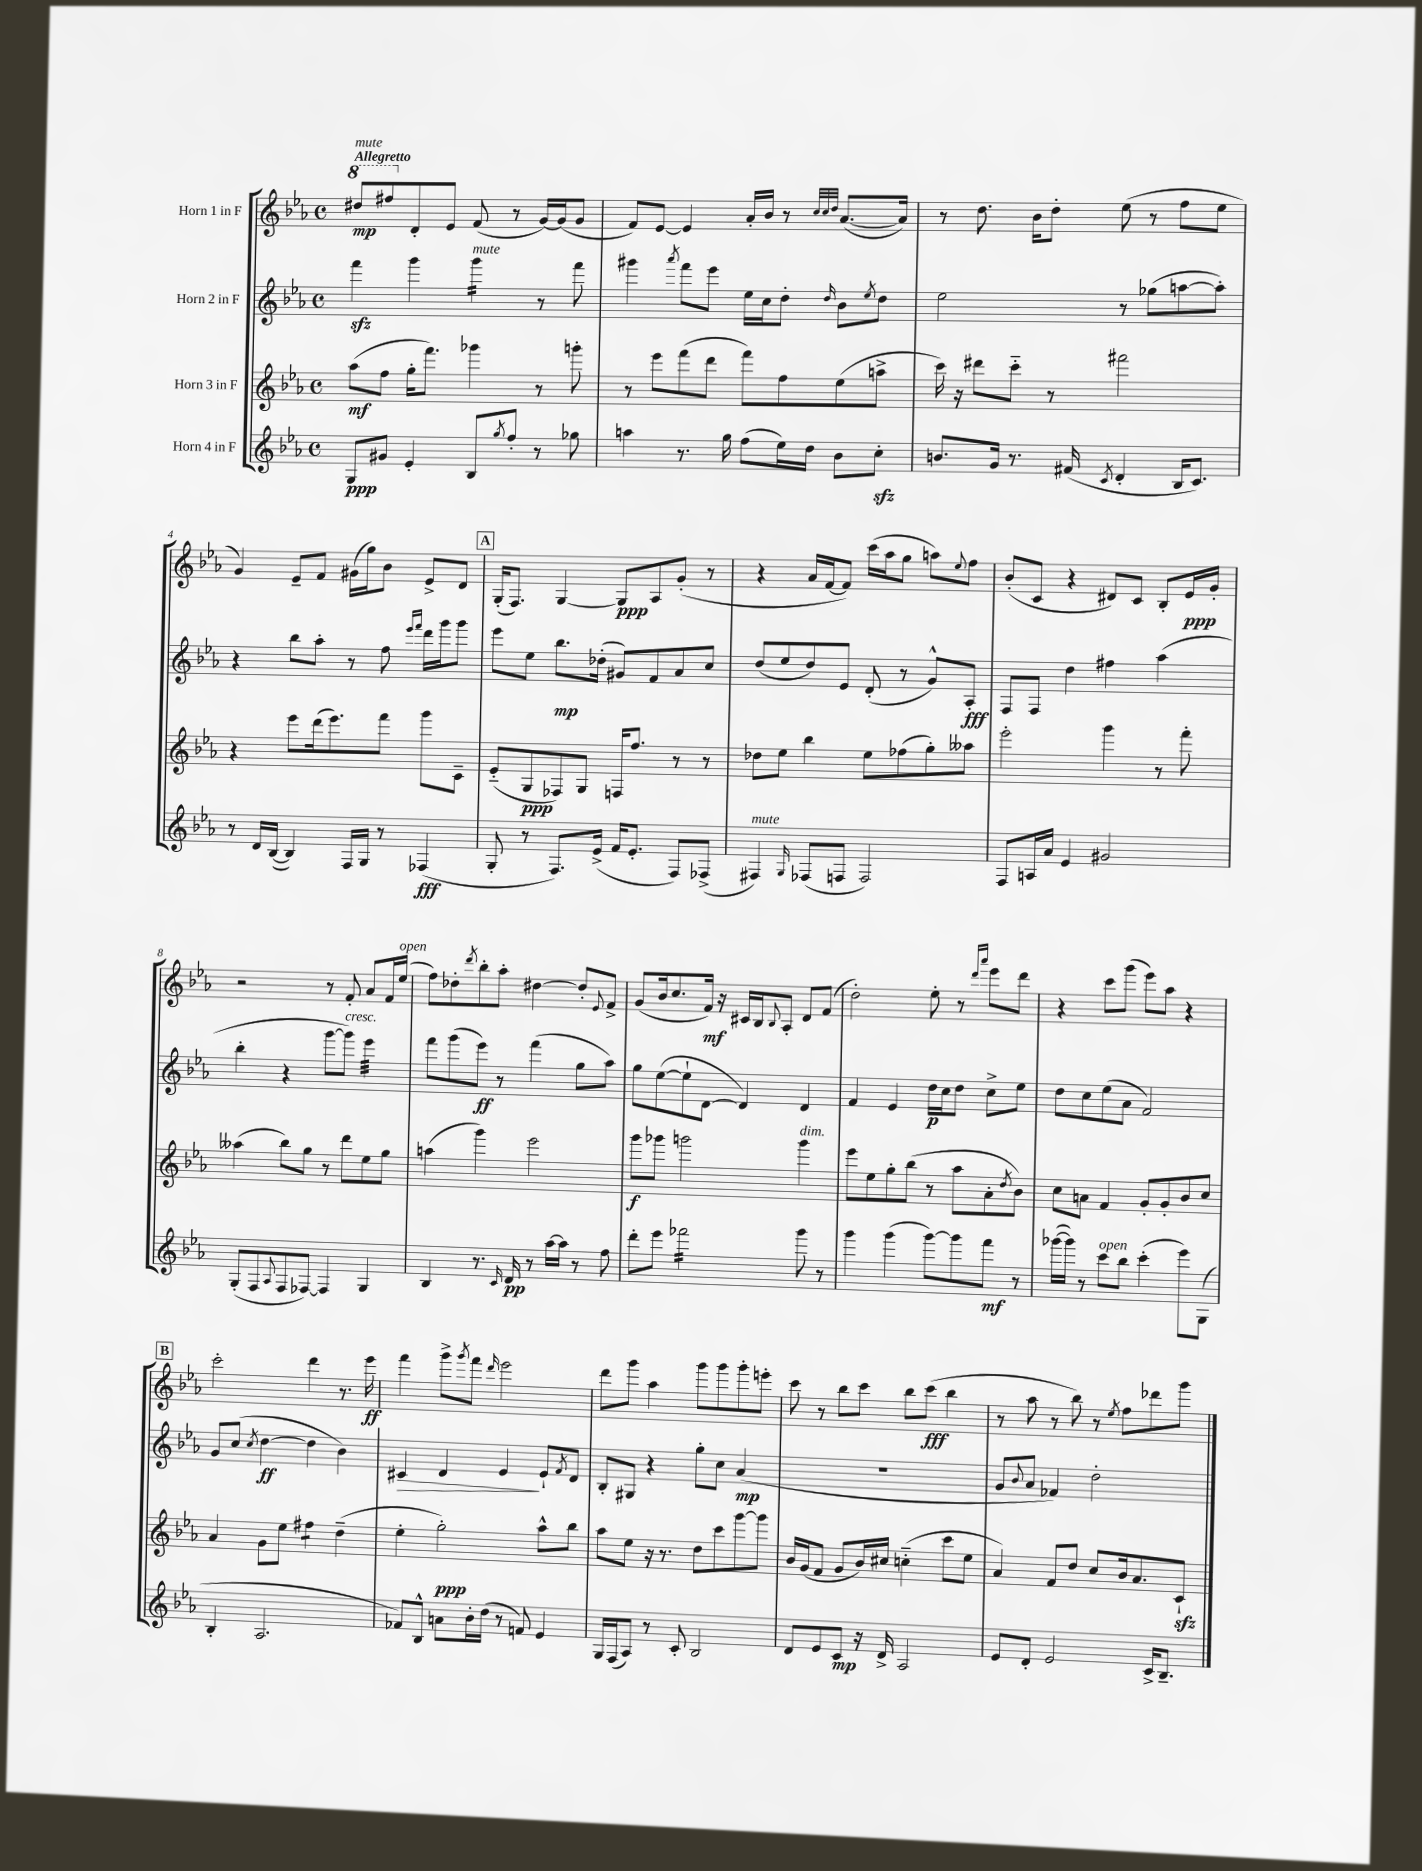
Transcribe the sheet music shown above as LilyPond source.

<<
\new StaffGroup <<
\new Staff = "s0" \with { instrumentName = "Horn 1 in F" } {
    \clef treble \key ees \major \defaultTimeSignature \time 4/4 \tempo "Allegretto"
    \ottava #1 dis'''8\mp^\markup { \italic "mute" } fis'''8 \ottava #0 d'8-. ees'8 f'8( r8 g'16~) g'16( g'8 |
    f'8) ees'8~ ees'4 aes'16-. bes'16 r8 \grace { c''32 c''32 d''32 } aes'8.~( aes'16) |
    r8 d''8. bes'16 d''8-. ees''8( r8 f''8 ees''8 |
    g'4) ees'8-- f'8 gis'16( g''16) bes'8 ees'8-> d'8 |
    \mark \markup { \box "A" } g16-.( f8.) g4~ g8\ppp aes8 g'8-.( r8 |
    r4 aes'16 f'16~ f'8) c'''16( aes''16 g''8 a''8) \appoggiatura { ees''8 } f''8 |
    bes'8-.( c'8 r4 dis'8) c'8 bes8-. ees'16\ppp g'16-. |
    r2 r8 f'8-. aes'8 f'16 ees''16^\markup { \italic "open" }( |
    f''8) des''8-. \acciaccatura { d'''8 } bes''8-. aes''8-. dis''4~ dis''8-. \appoggiatura { ees'8 } f'8-> |
    g'8( bes'16 c''8. f'16\mf) r16 cis'16 bes16 \appoggiatura { bes8 } aes8-. d'8 f'8( |
    d''2-.) ees''8-. r8 \grace { d'''16 aes'''16 } ees'''8 d'''8 |
    r4 c'''8 g'''8( ees'''8) aes''8 r4 |
    \mark \markup { \box "B" } c'''2-. d'''4 r8. ees'''16\ff |
    f'''4 g'''8-> \acciaccatura { g'''8 } f'''8 \grace { d'''16 } ees'''2 |
    d'''8 g'''8 aes''4 g'''8 g'''8 g'''8-. e'''8-. |
    c'''8 r8 bes''8 c'''8 bes''8 c'''8\fff( bes''4 |
    r8 aes''8 r8 bes''8) r8 \acciaccatura { ees''8 } f''8 des'''8 g'''8 \bar "|." |
}
\new Staff = "s1" \with { instrumentName = "Horn 2 in F" } {
    \clef treble \key ees \major \defaultTimeSignature \time 4/4
    f'''4\sfz g'''4 g'''4:16^\markup { \italic "mute" } r8 f'''8 |
    gis'''4 \acciaccatura { aes'''8 } f'''8 ees'''8 ees''16 c''16 d''8-. \grace { d''16 } bes'8 \acciaccatura { ees''8 } d''8 |
    ees''2 r8 ges''8( a''8~ a''8-.) |
    r4 bes''8 aes''8-. r8 f''8 \grace { ees'''16 f'''16 } d'''16 g'''16 g'''8 |
    \mark \markup { \box "A" } ees'''8 ees''8 bes''8.\mp des''16-.( gis'8) f'8 aes'8 c''8 |
    d''8( ees''8 d''8) ees'8 d'8-.( r8 g'8-^) aes8-.\fff |
    f8 f8 d''4 fis''4 aes''4( |
    bes''4-. r4 g'''8~ g'''8^\markup { \italic "cresc." }) ees'''4:32 |
    f'''8 g'''8( ees'''8\ff) r8 f'''4( g''8 aes''8) |
    g''8 ees''8~( ees''8-! d'8~ d'4) d'4 |
    f'4 ees'4 d''16\p c''16 d''8 c''8-> ees''8 |
    d''8 c''8 ees''8( aes'8 f'2) |
    \mark \markup { \box "B" } g'8 c''8( \acciaccatura { c''8 } d''4~\ff d''4 bes'4) |
    cis'4\> d'4 ees'4\! ees'8-! \acciaccatura { f'8 } d'8 |
    bes8-. gis8 r4 g''8-. c''8 aes'4\mp( |
    R1 |
    g'8 \appoggiatura { bes'8 } aes'8 fes'4) d''2-. \bar "|." |
}
\new Staff = "s2" \with { instrumentName = "Horn 3 in F" } {
    \clef treble \key ees \major \defaultTimeSignature \time 4/4
    aes''8\mf( f''8 g''16-. f'''8.) ges'''4 r8 g'''8-. |
    r8 ees'''8 f'''8( d'''8 f'''8) f''8 ees''8( a''8-> |
    c'''16) r16 dis'''8 c'''8-_ r8 fis'''2 |
    r4 ees'''8 d'''16( ees'''8.) f'''8 g'''8 c'8-- |
    \mark \markup { \box "A" } ees'8-_( g8\ppp fes8) g8 f16 f''8. r8 r8 |
    des''8 ees''8 bes''4 ees''8 fes''8( g''8-.) aeses''8 |
    ees'''2-. g'''4 r8 f'''8-. |
    aeses''4( bes''8) g''8 r8 d'''8 ees''8 g''8 |
    a''4( g'''4) ees'''2 |
    g'''8\f ges'''8 g'''2 g'''4^\markup { \italic "dim." } |
    ees'''8 ees''8 g''8-. bes''8( r8 aes''8 aes'8-. \acciaccatura { d''8 } bes'8) |
    c''8 a'8 f'4 g'8-. g'8-. bes'8 c''8 |
    \mark \markup { \box "B" } aes'4 g'8 ees''8 fis''4:8 d''4--( |
    ees''4-. g''2-.\ppp) aes''8-^ bes''8 |
    aes''8 ees''8 r16 r8. d''8 c'''8 g'''8~ g'''8 |
    bes'16 g'16( f'8 g'8 bes'16) cis''16 c''4-_( c'''8 ees''8 |
    aes'4) f'8 d''8 c''8 bes'16 aes'8. c'8-!\sfz \bar "|." |
}
\new Staff = "s3" \with { instrumentName = "Horn 4 in F" } {
    \clef treble \key ees \major \defaultTimeSignature \time 4/4
    g8\ppp gis'8 ees'4-. bes8 \acciaccatura { g''8 } f''8-. r8 ges''8 |
    a''4 r8. g''16 f''8( ees''16) d''16 bes'8 c''8-.\sfz |
    b'8. g'16 r8. fis'16( \acciaccatura { c'8 } d'4-. bes16 c'8.) |
    r8 d'16 bes16~( bes4) f16 g16 r8 fes4\fff( |
    \mark \markup { \box "A" } g8-. r8 f8.) ees'16->( f'16 ees'8.-. f8) fes8->( |
    fis4^\markup { \italic "mute" }) \grace { g16 } fes8( f8 f2) |
    f8 a16 aes'16 ees'4 gis'2 |
    g8-.( f8 \appoggiatura { aes8 } f8 fes8~) fes4 g4 |
    bes4 r8. \grace { c'16 } d'16\pp r8 aes''16~ aes''16 r8 f''8 |
    d'''8-. ees'''8 fes'''2:16 g'''8 r8 |
    g'''4 g'''4( g'''8~) g'''8 f'''8\mf r8 |
    ges'''16~( ges'''16) r8 c'''8^\markup { \italic "open" } bes''8 c'''4-.( ees'''8) g8( |
    \mark \markup { \box "B" } bes4-. aes2. |
    fes'8) bes8-^ a'8 bes'16-. d''16( r8 f'8) ees'4 |
    g16 f16( aes8) r8 c'8-. bes2 |
    d'8 ees'8 c'8\mp r16 d'16-> aes2 |
    ees'8 d'8-. ees'2 c'16-> bes8.-- \bar "|." |
}
>>
>>
